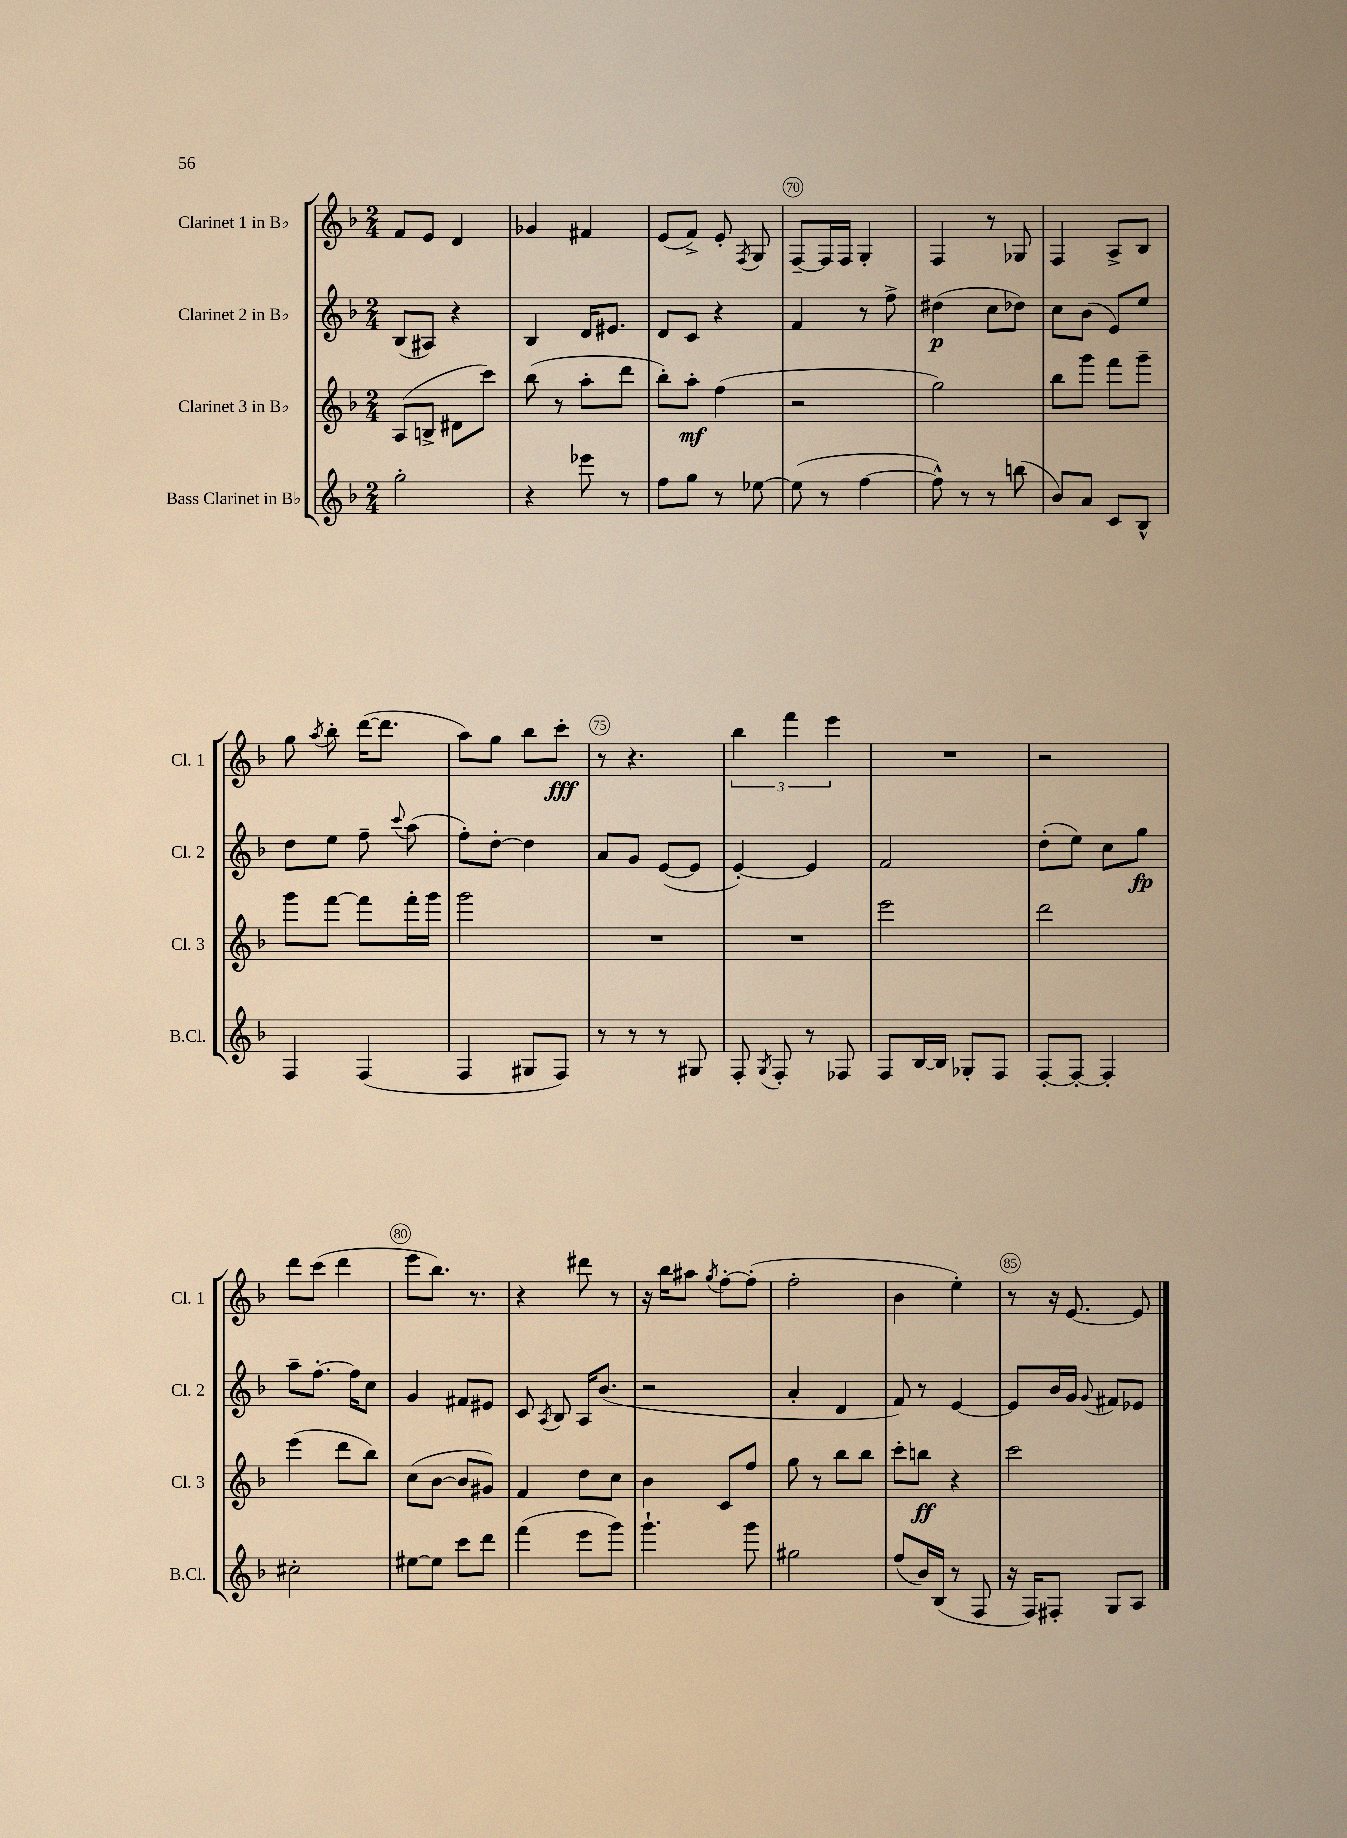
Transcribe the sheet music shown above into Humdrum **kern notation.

**kern	**kern	**kern	**kern
*staff4	*staff3	*staff2	*staff1
*clefG2	*clefG2	*clefG2	*clefG2
*k[b-]	*k[b-]	*k[b-]	*k[b-]
*M2/4	*M2/4	*M2/4	*M2/4
2gg'	(8A	(8B-	8f
.	8B^	8A#)	8e
.	8d#	4r	4d
.	8ccc)	.	.
=	=	=	=
4r	(8bb-	4B-	4g-
.	8r	.	.
8eee-	8aa'	16d	4f#
.	.	8.e#	.
8r	8ddd	.	.
=	=	=	=
8ff	8bb-')	8d	(8e
8gg	8aa'	8c	8f^)
8r	(4ff	4r	8e'
.	.	.	8qF
[8ee-	.	.	8G
=	=	=	=
(8ee-]	2r	4f	[8F~
8r	.	.	16F]
.	.	.	16F
[4ff	.	8r	4G'
.	.	8ff^	.
=	=	=	=
8ff^^])	2gg)	(4dd#	4F
8r	.	.	.
8r	.	8cc	8r
(8bb	.	8dd-)	8G-
=	=	=	=
8b-)	8bb-	8cc	4F
8a	8ggg	(8b-	.
8c	8fff	8e)	8A^
8B-^^	8ggg~	8ee	8B-
=	=	=	=
4F	8ggg	8dd	8gg
.	.	.	8qaa
.	[8fff	8ee	8bb-'
(4F	8fff]	8ff~	([16ddd
.	.	.	8.ddd]
.	.	8qqccc	.
.	16fff'	(8aa	.
.	16ggg	.	.
=	=	=	=
4F	2ggg	8ff')	8aa)
.	.	[8dd'	8gg
8G#	.	4dd]	8bb-
8F)	.	.	8ccc'
=	=	=	=
8r	2r	8a	8r
8r	.	8g	4.r
8r	.	([8e	.
8G#	.	8e]	.
=	=	=	=
8F'	2r	[4e')	6bb-
8qG	.	.	.
8F'	.	.	.
.	.	.	6fff
8r	.	4e]	.
.	.	.	6eee
8F-	.	.	.
=	=	=	=
8F	2eee	2f	2r
[16B-	.	.	.
16B-]	.	.	.
8G-'	.	.	.
8F	.	.	.
=	=	=	=
[8F'	2ddd	(8dd'	2r
8F'_	.	8ee)	.
4F']	.	8cc	.
.	.	8gg	.
=	=	=	=
2cc#'	(4eee	8aa~	8ddd
.	.	[8.ff'	(8ccc
.	8ddd	.	4ddd
.	.	16ff]	.
.	8bb-)	8cc	.
=	=	=	=
[8ee#	(8cc	4g	8eee
8ee#]	[8b-	.	8.bb-)
8ccc	8b-]	8f#	.
.	.	.	8.r
8ddd	8g#)	8e#	.
=	=	=	=
(4fff	4f	8c	4r
.	.	8qA	.
.	.	8B-	.
8eee	8dd	16A	8ddd#
.	.	(8.b-	.
8ggg)	8cc	.	8r
=	=	=	=
4.ggg`	4b-	2r	16r
.	.	.	16bb-
.	.	.	8aa#
.	.	.	8qgg
.	8c	.	[8ff'
8ggg	8ff	.	(8ff']
=	=	=	=
2gg#	8gg	4a'	2ff'
.	8r	.	.
.	8bb-	4d	.
.	8bb-	.	.
=	=	=	=
(8ff	8ccc'	8f)	4b-
16b-)	8bb	8r	.
(16B-	.	.	.
8r	4r	[4e	4ee')
8F	.	.	.
=	=	=	=
16r	2ccc	8e]	8r
16F)	.	.	.
8F#'	.	16b-	16r
.	.	16g	[8.e
.	.	8qqg	.
8G	.	8f#	.
8A	.	8e-	8e]
==	==	==	==
*-	*-	*-	*-
